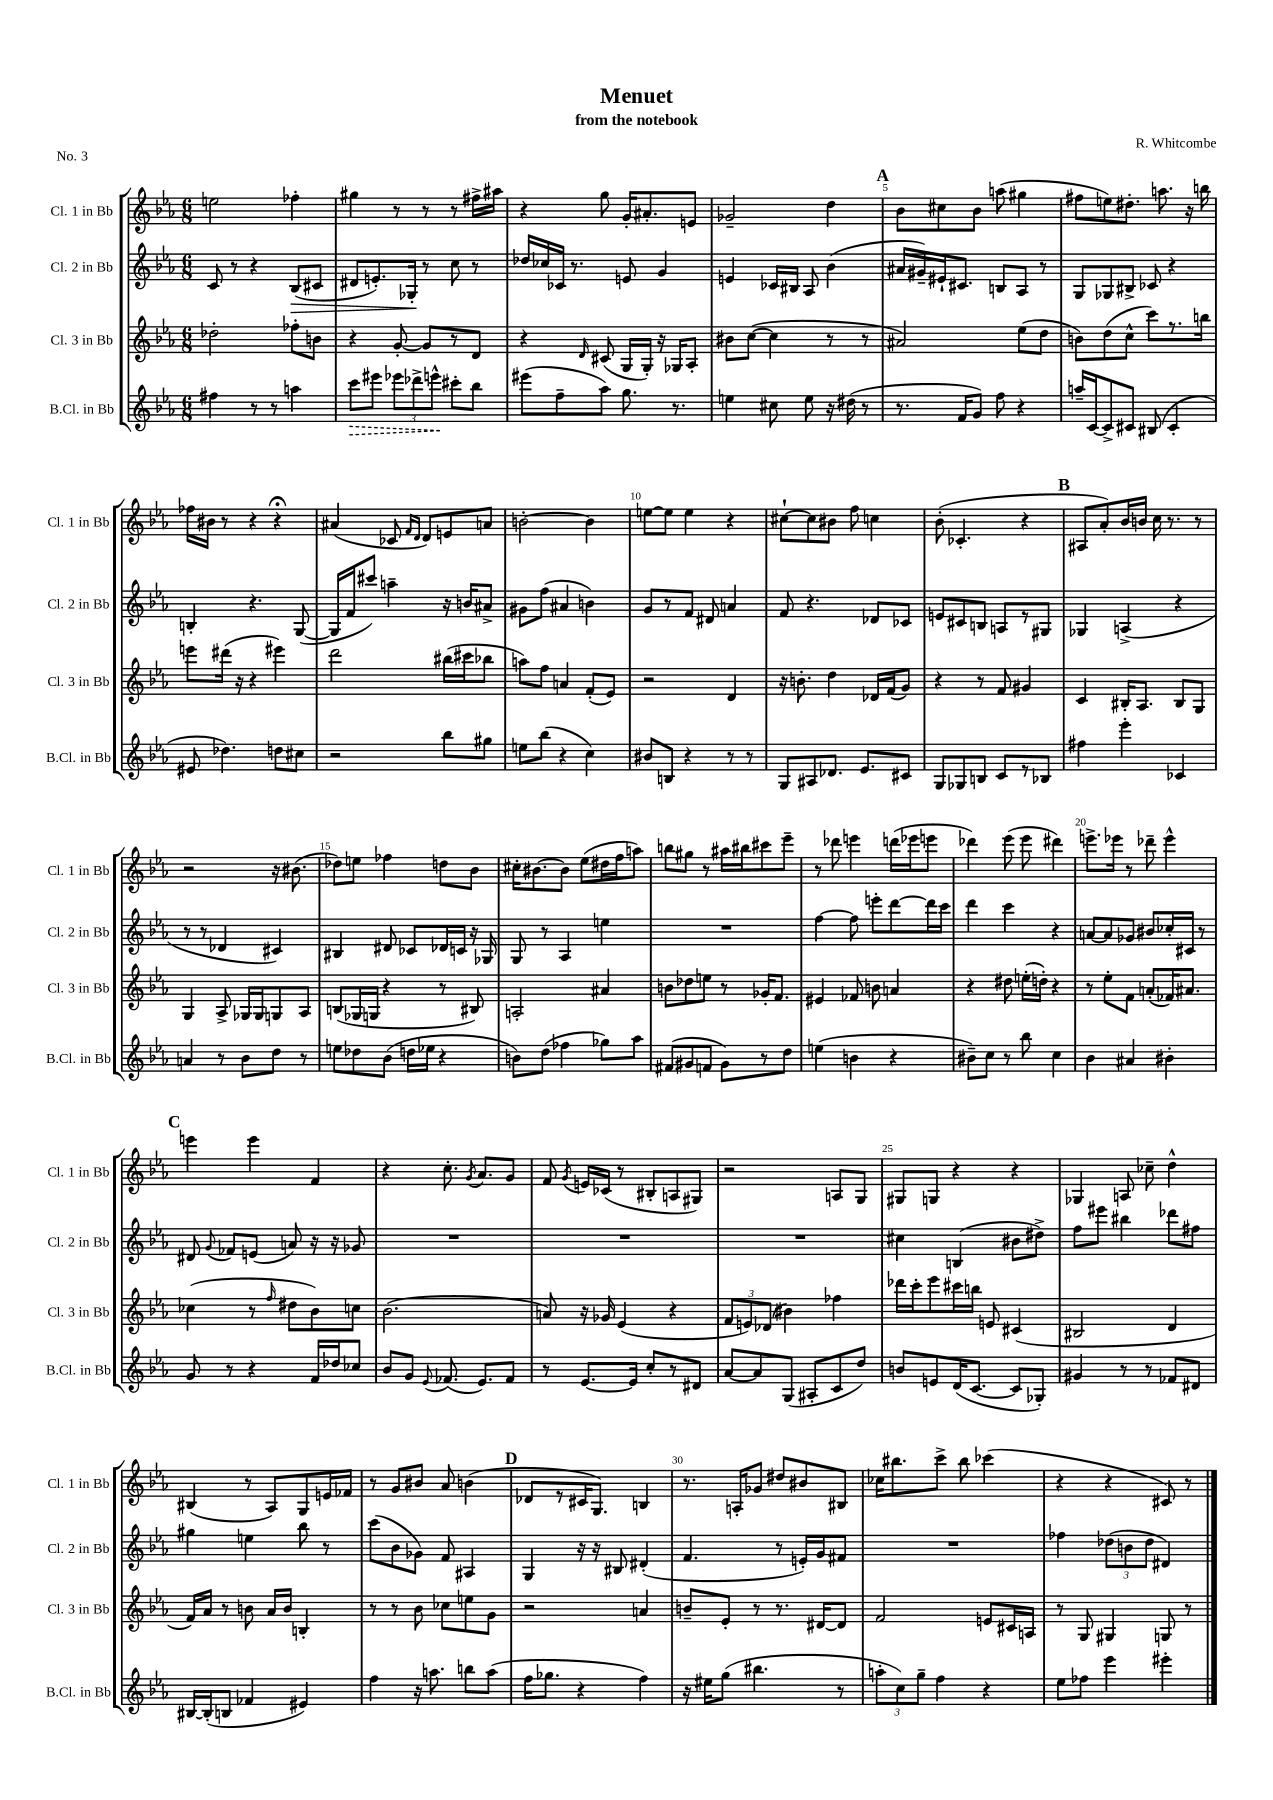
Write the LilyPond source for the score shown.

\header { title = "Menuet" composer = "R. Whitcombe" subtitle = "from the notebook" piece = "No. 3" }
<<
\new StaffGroup <<
\new Staff = "s0" \with { instrumentName = "Cl. 1 in Bb" shortInstrumentName = "Cl. 1 in Bb" } {
    \clef treble \key ees \major \numericTimeSignature \time 6/8
    \autoBeamOff e''2 fes''4-. |
    gis''4 r8 r8 r8 fis''16[-> ais''16] |
    r4 g''8 g'16[-. ais'8.-. e'8] |
    ges'2-- d''4 |
    \mark \markup { \bold "A" } bes'8[ cis''8 bes'8] a''8( gis''4 |
    fis''8[ e''8) dis''8.]-. a''8. r16 b''16 |
    fes''16[ bis'16] r8 r4 r4\fermata |
    ais'4( ces'8 \grace { f'16[ d'16] } d'8[) e'8 a'8] |
    b'2~-. b'4 |
    e''8[~ e''8] e''4 r4 |
    cis''8[~-! cis''8 bis'8] f''8 c''4 |
    bes'8-.( ces'4.-. r4 |
    \mark \markup { \bold "B" } ais8[ aes'8-.) bes'16 b'16] c''16 r8. r8 |
    r2 r16 bis'8.( |
    des''8[) e''8] fes''4 d''8[ bes'8] |
    cis''16[-. bis'8.~ bis'8] ees''8[( dis''16 f''16 a''8]) |
    b''8[ gis''8] r8 ais''16[ bis''16 cis'''8 ees'''8]-- |
    r8 des'''8 e'''4 d'''16[( ees'''16 e'''8] |
    des'''4) ees'''8( ees'''8 dis'''4) |
    e'''8.[-> ees'''16] r8 des'''8-- ees'''4-^ |
    \mark \markup { \bold "C" } e'''4 e'''4 f'4 |
    r4 c''8.-. \acciaccatura { g'8 } aes'8.[ g'8] |
    f'8 \acciaccatura { g'8 } e'16[ ces'16]( r8 bis8[-. a8 gis8]) |
    r2 a8[ g8] |
    gis8[ g8] r4 r4 |
    ges4 a8 ces''8-- d''4-^ |
    bis4( r8 aes8[) g8 e'16 fes'16] |
    r8 g'8[ bis'8] aes'8 b'4( |
    \mark \markup { \bold "D" } des'8[ r8 cis'16 g8.]) b4 |
    r8. a16[-. ges'8] dis''8[ bis'8 bis8] |
    ces''16[ bis''8. c'''8]-> bis''8 ces'''4( |
    r4 r4 cis'8) r8 \bar "|." |
}
\new Staff = "s1" \with { instrumentName = "Cl. 2 in Bb" shortInstrumentName = "Cl. 2 in Bb" } {
    \clef treble \key ees \major \numericTimeSignature \time 6/8
    \autoBeamOff c'8 r8 r4 bes8[\>( cis'8] |
    dis'8[ e'8.-.) ges16]-.\! r8 c''8 r8 |
    des''16[ ces''16 ces'16] r8. e'8 g'4 |
    e'4 ces'16[ bis16] aes8 bes'4( |
    \mark \markup { \bold "A" } ais'16[ gis'16--) eis'16-! cis'8.] b8[ aes8] r8 |
    g8[ ges8 bis8]-> ces'8 r4 |
    b4-. r4. g8~( |
    g16[ f'16 cis'''8]) a''4-- r16 b'16[ ais'8]-> |
    gis'8[ f''8]( ais'4 b'4) |
    g'8[ r8 f'8] dis'8 a'4 |
    f'8 r4. des'8[ ces'8] |
    e'8[ cis'8 b8] a8[ r8 gis8] |
    \mark \markup { \bold "B" } ges4 a4->( r4 |
    r8 r8 des'4 cis'4) |
    bis4 dis'8 ces'8[ des'16 c'16] r16 ges16 |
    g8 r8 aes4 e''4 |
    R2. |
    f''4~ f''8 e'''8[-. d'''8~ d'''16 c'''16] |
    d'''4 c'''4 r4 |
    a'8[~ a'8 ges'8] bis'8[ ces''16-. cis'16] r8 |
    \mark \markup { \bold "C" } dis'8 \appoggiatura { g'8 } fes'8[ e'8]( a'8) r16 r16 ges'8 |
    R2. |
    R2. |
    R2. |
    cis''4 b4( bis'8[ dis''8]->) |
    f''8[ eis'''8] bis''4 des'''8[ fis''8] |
    gis''4 e''4 bes''8 r8 |
    c'''8[( bes'8 ges'8]) f'8 ais4 |
    \mark \markup { \bold "D" } g4 r16 r16 bis8 dis'4-.( |
    f'4. r8 e'16[-.) g'16 fis'8] |
    R2. |
    fes''4 \tuplet 3/2 { des''8[( b'8 des''8] } dis'4) \bar "|." |
}
\new Staff = "s2" \with { instrumentName = "Cl. 3 in Bb" shortInstrumentName = "Cl. 3 in Bb" } {
    \clef treble \key ees \major \numericTimeSignature \time 6/8
    \autoBeamOff des''2-. fes''8[-. b'8] |
    r4 g'8~-. g'8[ r8 d'8] |
    r4 \grace { d'16 } cis'8( g16[ g16]-.) r16 ges16[ aes8]-. |
    bis'8[ c''8]~( c''4 r8 r8 |
    \mark \markup { \bold "A" } ais'2) ees''8[( d''8] |
    b'8[) d''8( c''8]-^ c'''8[) r8. b''16] |
    e'''8[ dis'''16]( r16 r4 eis'''4) |
    d'''2 bis''16[( cis'''16 bes''8] |
    a''8[) f''8] a'4 f'8[-.( ees'8]) |
    r2 d'4 |
    r16 b'8.-. d''4 des'16[ f'16( g'8]) |
    r4 r8 f'8 gis'4 |
    \mark \markup { \bold "B" } c'4 bis16[-. aes8.] bis8[ g8] |
    g4 aes8-> ges16[ ges16 g8 aes8] |
    b8[( ges16 g16] r4 r8 bis8) |
    a2-. ais'4 |
    b'8[ des''8 e''8] r8 ges'16[-. f'8.] |
    eis'4 fes'8 b'8 a'4 |
    r4 dis''8 e''16[-.( d''16]-.) r4 |
    r8 ees''8[-. f'8] a'8[-.( fes'16) ais'8.] |
    \mark \markup { \bold "C" } ces''4( r8 \grace { f''16 } dis''8[ bes'8) c''8] |
    bes'2.( |
    a'8) r16 ges'16 ees'4( r4 |
    \tuplet 3/2 { f'8[ e'8) des'8]( } bis'4) fes''4 |
    des'''16[ c'''16-. ees'''8 cis'''16 b''16] e'8 cis'4( |
    bis2 d'4 |
    f'16[) aes'16] r8 b'8 aes'16[ b'16] b4-. |
    r8 r8 bes'8 ces''8[ e''8 g'8] |
    \mark \markup { \bold "D" } r2 a'4 |
    b'8[-- ees'8]-. r8 r8. dis'16[~ dis'8] |
    f'2 e'8[ cis'16 a16] |
    r8 g8 gis4 g8 r8 \bar "|." |
}
\new Staff = "s3" \with { instrumentName = "B.Cl. in Bb" shortInstrumentName = "B.Cl. in Bb" } {
    \clef treble \key ees \major \numericTimeSignature \time 6/8
    \autoBeamOff fis''4 r8 r8 a''4 |
    \once \override Hairpin.style = #'dashed-line c'''8[\> eis'''8] \tuplet 3/2 { ees'''8[ des'''8-> e'''8]-^\! } cis'''8[-. bes''8] |
    eis'''8[( f''8-- aes''8]) g''8. r8. |
    e''4 cis''8 e''8 r16 dis''16( r8 |
    \mark \markup { \bold "A" } r8. f'16[ g'8]) f''8 r4 |
    a''16[-- c'16~ c'8-> cis'8] bis8( cis'4-. |
    eis'8 des''4.) d''8[ cis''8] |
    r2 bes''8[ gis''8] |
    e''8[ bes''8]( r4 c''4) |
    bis'8[ b8] r4 r8 r8 |
    g8[ ais8 des'8.] ees'8.[ cis'8] |
    g8[ ges8 b8] c'8[ r8 bes8] |
    \mark \markup { \bold "B" } fis''4 ees'''4-. ces'4 |
    a'4 r8 bes'8[ d''8] r8 |
    e''8[ des''8 bes'8]( d''16[ ees''16] r4 |
    b'8[) d''8]( fes''4 ges''8[) aes''8] |
    fis'8[( gis'8 f'8] gis'8[) r8 d''8] |
    e''4( b'4 r4 |
    bis'8[--) c''8] r8 bes''8 c''4 |
    bes'4 ais'4 bis'4-. |
    \mark \markup { \bold "C" } g'8 r8 r4 f'16[ des''16 ces''8] |
    bes'8[ g'8] \appoggiatura { ees'8 } fes'8.( ees'8.[) fes'8] |
    r8 ees'8.[~ ees'16] c''8[-. r8 dis'8] |
    aes'8[~ aes'8 g8]( ais8[-. c'8 d''8]) |
    b'8[ e'8 d'16( c'8.]~ c'8[ ges8]-.) |
    gis'4 r8 r8 fes'8[ dis'8] |
    bis16[~ bis16-.( b8] fes'4 eis'4) |
    f''4 r16 a''8. b''8[ a''8]( |
    \mark \markup { \bold "D" } f''16[ ges''8.] r4 f''4) |
    r16 eis''16[ g''8]( bis''4. r8 |
    \tuplet 3/2 { a''8[-. c''8) g''8]-- } f''4 r4 |
    ees''8[ fes''8] ees'''4 eis'''4-. \bar "|." |
}
>>
>>
\layout { \context { \Score \override BarNumber.break-visibility = ##(#f #t #t) barNumberVisibility = #(every-nth-bar-number-visible 5) } }
